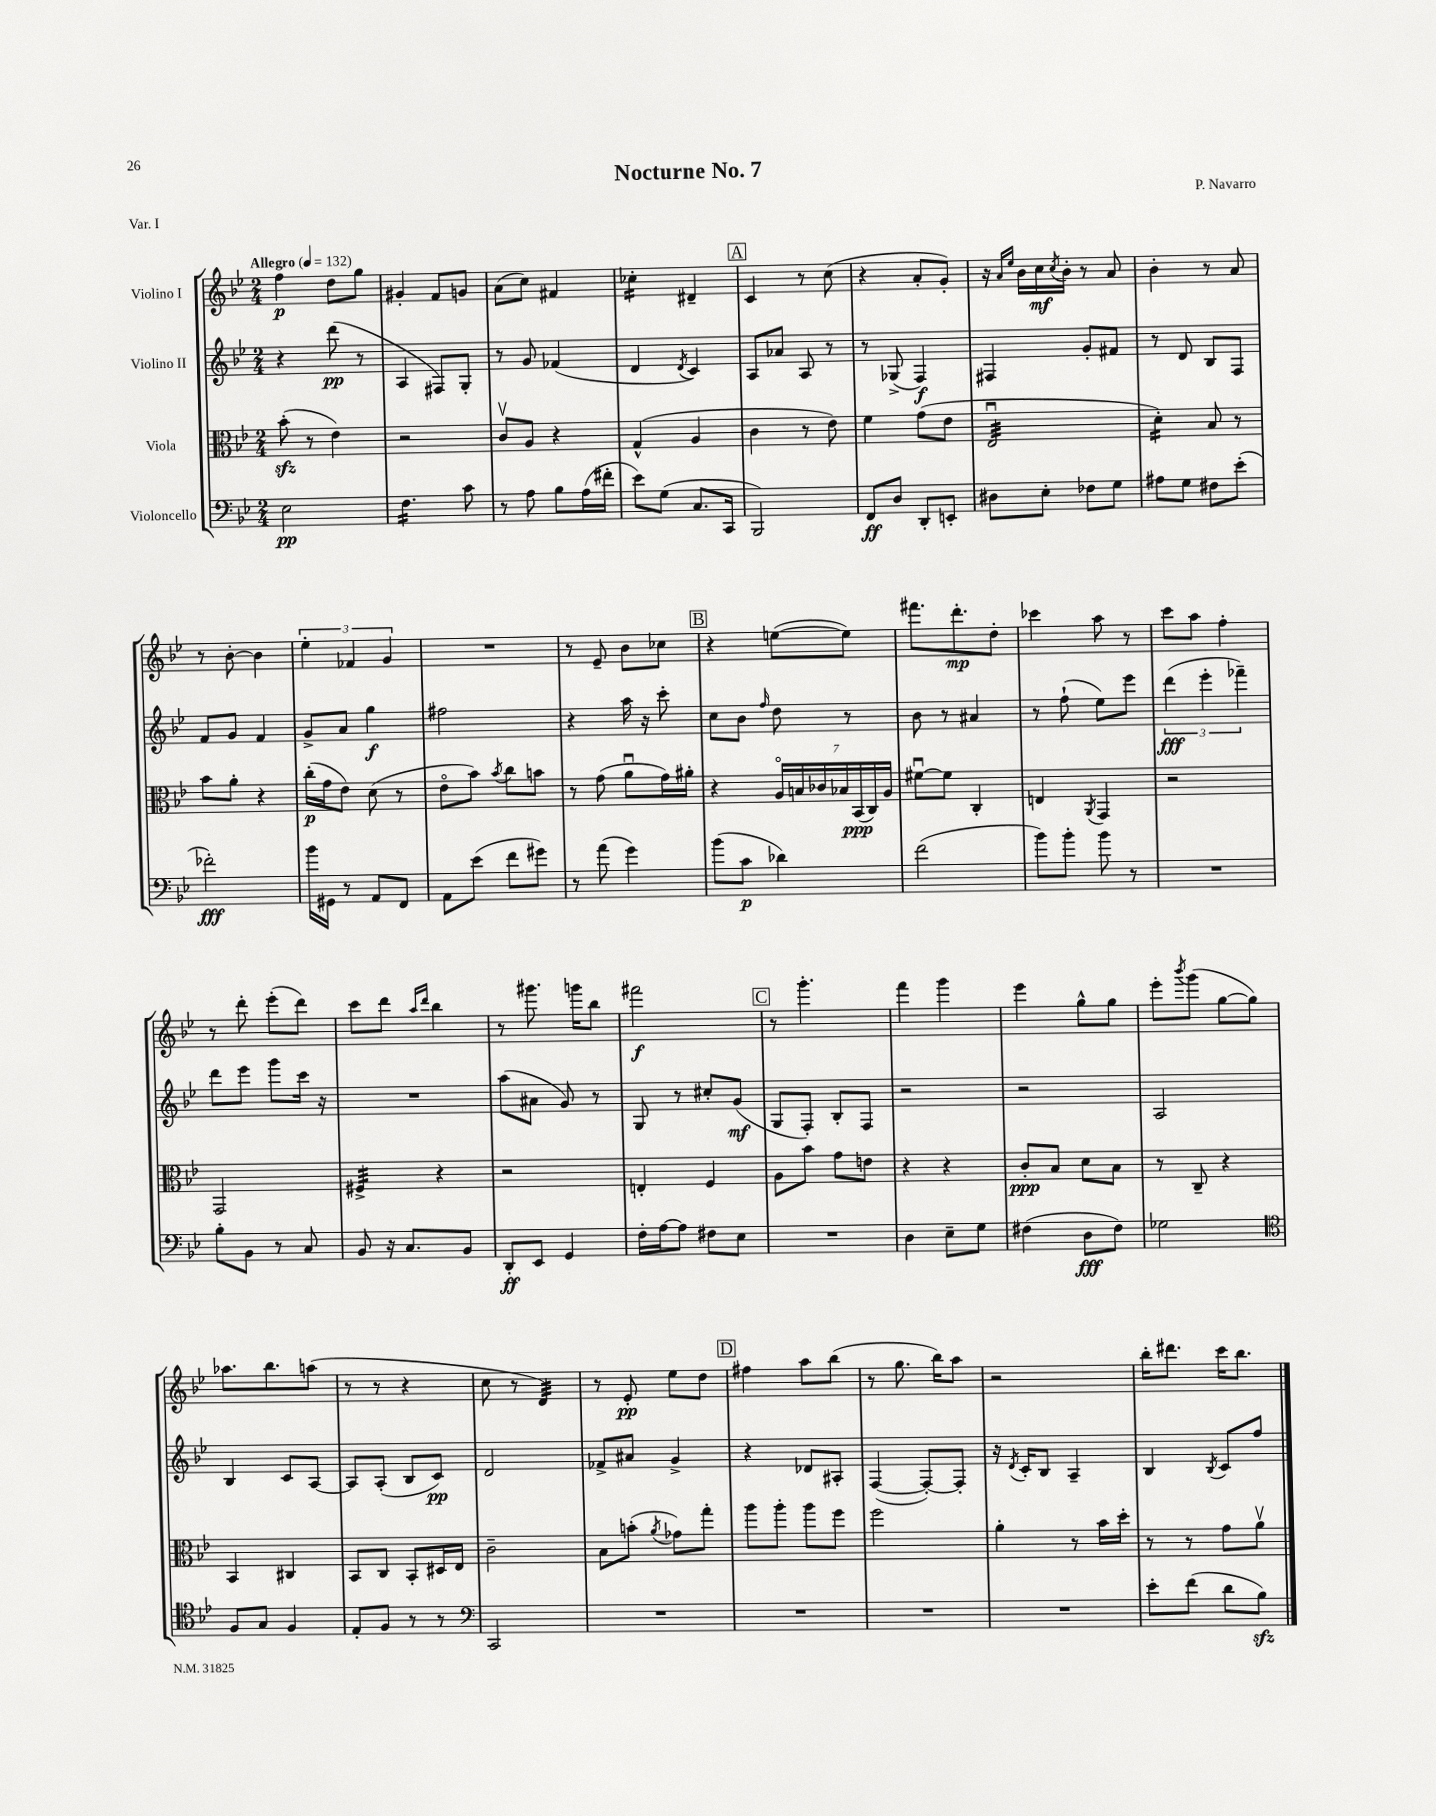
\header { title = "Nocturne No. 7" composer = "P. Navarro" piece = "Var. I" }
<<
\new StaffGroup <<
\new Staff = "s0" \with { instrumentName = "Violino I" } {
    \clef treble \key bes \major \numericTimeSignature \time 2/4 \tempo "Allegro" 4 = 132
    f''4\p d''8 g''8 |
    gis'4-. f'8 g'8 |
    a'8( c''8) fis'4 |
    ces''4:16-. dis'4-- |
    \mark \markup { \box "A" } c'4 r8 c''8( |
    r4 a'8-. g'8-.) |
    r16 \grace { a'16 ees''16 } bes'16 c''16\mf \acciaccatura { c''8 } bes'16-. r8 a'8 |
    bes'4-. r8 a'8 |
    r8 bes'8~-. bes'4 |
    \tuplet 3/2 { ees''4-. fes'4 g'4 } |
    R2 |
    r8 ees'8-- bes'8 ces''8 |
    \mark \markup { \box "B" } r4 e''8~( e''8) |
    fis'''8. d'''8.-.\mp d''8-. |
    ces'''4 a''8 r8 |
    c'''8 a''8 f''4-. |
    r8 d'''8-. ees'''8-.( d'''8) |
    c'''8 d'''8 \grace { a''16 d'''16 } bes''4 |
    r8 gis'''8. g'''16 bes''8 |
    fis'''2\f |
    \mark \markup { \box "C" } r8 g'''4.-. |
    f'''4 g'''4 |
    ees'''4 g''8-^ g''8 |
    ees'''8-. \acciaccatura { bes'''8 } g'''8( g''8~ g''8) |
    aes''8. bes''8. a''8( |
    r8 r8 r4 |
    c''8 r8 d'4:32) |
    r8 ees'8-.\pp ees''8 d''8 |
    \mark \markup { \box "D" } fis''4 a''8 bes''8( |
    r8 g''8. bes''16) a''8 |
    r2 |
    bes''16-. dis'''8. c'''16 bes''8. \bar "|." |
}
\new Staff = "s1" \with { instrumentName = "Violino II" } {
    \clef treble \key bes \major \numericTimeSignature \time 2/4
    r4 d'''8\pp( r8 |
    a4 fis8) g8-. |
    r8 g'8 fes'4( |
    d'4 \acciaccatura { d'8 } c'4) |
    \mark \markup { \box "A" } a8 aes'8 a8 r8 |
    r8 ges8->( f4\f) |
    fis4 g'8-. fis'8 |
    r8 d'8 bes8 f8 |
    f'8 g'8 f'4 |
    g'8-> a'8 g''4\f |
    fis''2 |
    r4 a''16 r16 c'''8-. |
    \mark \markup { \box "B" } c''8 bes'8 \grace { f''16 } d''8 r8 |
    bes'8 r8 ais'4 |
    r8 f''8-!( ees''8) ees'''8 |
    \tuplet 3/2 { d'''4\fff( ees'''4-. fes'''4--) } |
    d'''8 ees'''8 g'''8 c'''16 r16 |
    R2 |
    a''8( ais'8 g'8) r8 |
    g8 r8 cis''8-. g'8\mf( |
    \mark \markup { \box "C" } g8 f8-.) bes8-. f8 |
    r2 |
    r2 |
    a2 |
    bes4 c'8 a8~ |
    a8 a8-.( bes8 c'8\pp) |
    d'2 |
    fes'8-> ais'8 g'4-> |
    \mark \markup { \box "D" } r4 des'8 ais8-. |
    f4~( f8~-.) f8-. |
    r16 \acciaccatura { d'8 } c'16-. bes8 a4-- |
    bes4 \acciaccatura { bes8 } c'8 f''8 \bar "|." |
}
\new Staff = "s2" \with { instrumentName = "Viola" } {
    \clef alto \key bes \major \numericTimeSignature \time 2/4
    bes'8-.\sfz( r8 ees'4) |
    r2 |
    c'8\upbow a8 r4 |
    g4-^( a4 |
    \mark \markup { \box "A" } c'4 r8 ees'8) |
    f'4 g'8( ees'8 |
    ees2:32\downbow |
    d'4:16-.) bes8 r8 |
    bes'8 a'8-. r4 |
    c''16-.\p( g'16 ees'8) d'8( r8 |
    ees'8\flageolet bes'8) \acciaccatura { bes'8 } c''8 b'8 |
    r8 g'8( a'8\downbow g'16) ais'16-. |
    \mark \markup { \box "B" } r4 \tuplet 7/4 { a16\flageolet b16 ces'16 bes16 bes,16\ppp( c16) a16 } |
    fis'8~\downbow fis'8 c4-. |
    e4 \acciaccatura { a,8 } g,4 |
    r2 |
    g,2 |
    fis4:32-> r4 |
    r2 |
    e4-. f4 |
    \mark \markup { \box "C" } a8 bes'8 g'8 e'8 |
    r4 r4 |
    c'8-.\ppp bes8 d'8 bes8 |
    r8 c8-- r4 |
    bes,4 cis4 |
    bes,8 c8 bes,8-. dis16 ees16 |
    c'2-- |
    bes8 b'8-.( \acciaccatura { a'8 } ges'8) g''8-. |
    \mark \markup { \box "D" } a''8 a''8-. a''8 f''8 |
    f''2 |
    a'4-. r8 bes'16 d''16-. |
    r8 r8 g'8 a'8\upbow \bar "|." |
}
\new Staff = "s3" \with { instrumentName = "Violoncello" } {
    \clef bass \key bes \major \numericTimeSignature \time 2/4
    ees2\pp |
    f4.:16 c'8 |
    r8 a8 bes8 a16( fis'16-. |
    ees'8) g8( c8. c,16 |
    \mark \markup { \box "A" } bes,,2) |
    f,8\ff d8 d,8-. e,8-. |
    dis8 ees8-. fes8 g8 |
    ais8 g8 fis8 ees'8-.( |
    fes'2-.\fff) |
    bes'16 gis,16 r8 a,8 f,8 |
    a,8 ees'8( f'8 gis'8) |
    r8 a'8( g'4) |
    \mark \markup { \box "B" } bes'8( c'8\p des'4) |
    f'2( |
    bes'8) bes'8-. bes'8 r8 |
    R2 |
    bes8-. bes,8 r8 c8 |
    bes,8 r16 c8. bes,8 |
    d,8-.\ff ees,8 g,4 |
    f16-. a16~ a8 fis8 ees8 |
    \mark \markup { \box "C" } R2 |
    d4 ees8-- g8 |
    fis4( d8\fff fis8) |
    ges2 |
    \clef tenor f8 g8 f4 |
    ees8-. f8 r8 r8 |
    \clef bass c,2 |
    R2 |
    \mark \markup { \box "D" } R2 |
    R2 |
    R2 |
    ees'8-. f'8( d'8 bes8\sfz) \bar "|." |
}
>>
>>
\layout { \context { \Score \remove "Bar_number_engraver" } }
